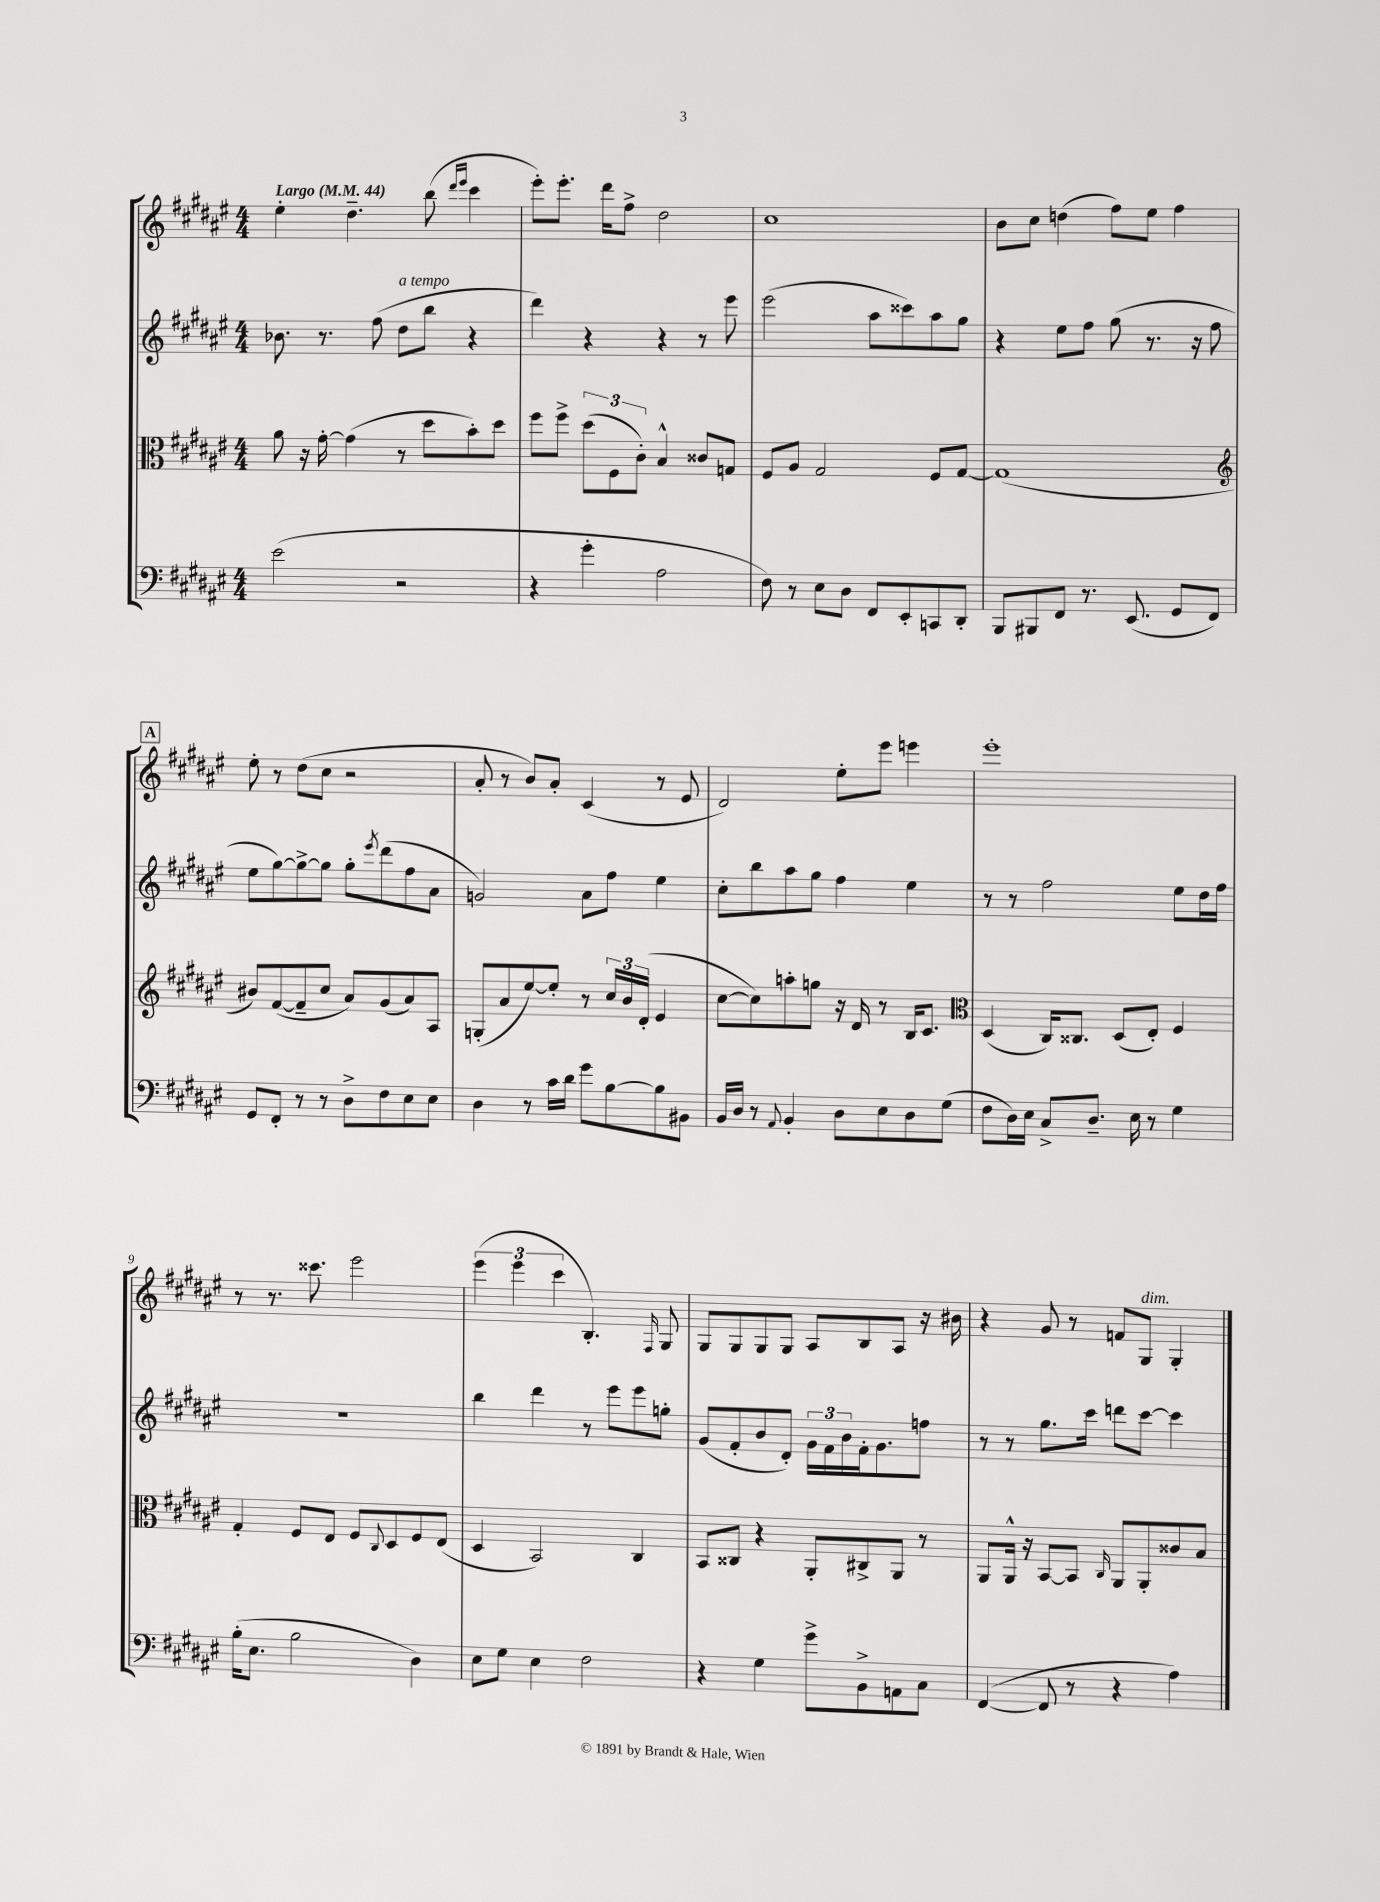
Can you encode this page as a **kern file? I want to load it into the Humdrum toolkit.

**kern	**kern	**kern	**kern
*part4	*part3	*part2	*part1
*staff4	*staff3	*staff2	*staff1
*clefF4	*clefC3	*clefG2	*clefG2
*k[f#c#g#d#a#e#]	*k[f#c#g#d#a#e#]	*k[f#c#g#d#a#e#]	*k[f#c#g#d#a#e#]
*M4/4	*M4/4	*M4/4	*M4/4
*MM44	*MM44	*MM44	*MM44
=1	=1	=1	=1
!	!	!	!LO:TX:a:B:t=Largo
(2e#\	8a#\	8.b-X\	4ee#'\
.	16r	.	.
.	[16g#'\	8.r	.
.	(4g#\]	.	4.dd#~\
.	.	(8ff#\	.
!	!	!LO:TX:a:i:t=a tempo	!
2r	8r	8dd#\L	.
.	8dd#\L	8bb\J	(8bb\
.	.	.	16qqddd#/LL
.	.	.	16qqeee#/JJ
.	8b'\)	4r	4ccc#\
.	8dd#\J	.	.
=2	=2	=2	=2
4r	8ff#\L	4ddd#\)	8eee#'\L)
.	8ff#^\J	.	8.eee#'\J
4g#'\	(12dd#\L	4r	.
.	.	.	16ddd#\KL
.	12F#\	.	.
.	.	.	8ff#^\J
.	12c#'\J)	.	.
2A#\	4B^^/	4r	2dd#\
.	8c##X/L	8r	.
.	8Gn/J	8eee#\	.
=3	=3	=3	=3
8F#\)	8F#/L	(2eee#\	1cc#
8r	8A#/J	.	.
8E#\L	2G#/	.	.
8D#\J	.	.	.
8FF#/L	.	8aa#\L	.
8EE#'/	.	8ccc##X\)	.
8CCn/	8F#/L	8aa#\	.
8DD#'/J	[8G#/J	8gg#\J	.
=4	=4	=4	=4
8BBB/L	(1G#]	4r	8b\L
8BBB#X/	.	.	8cc#\J
8FF#/J	.	8ee#\L	(4ddn\
8.r	.	8ff#\J	.
.	.	(8gg#\	8ff#\L)
(8.EE#/	.	.	.
.	.	8.r	8ee#\J
8GG#/L	.	.	4ff#\
.	.	16r	.
8FF#/J)	.	8ff#\	.
!!LO:LB:g=z
!!LO:REH:place=s1:t=A
=5	=5	=5	=5
*	*clefG2	*	*
8GG#/L	8b#X/L)	8ee#\L	8ee#'\
8FF#'/J	([8f#/	[8gg#\)	8r
8r	8f#~/]	8gg#^\_	(8dd#\L
8r	8cc#/J	8gg#\J]	8cc#\J
8D#^\L	8a#/L)	8gg#'\L	2r
.	.	8qeee#/	.
8F#\	(8g#/	(8ddd#\	.
8E#\	8a#/)	8ff#\	.
8E#\J	8A#/J	8a#\J	.
=6	=6	=6	=6
4D#\	(8Gn'/L	2gn/)	8a#'/
.	8a#/	.	8r
8r	[8ee#/)	.	8b/L)
16c#\LL	8ee#'/J]	.	8a#'/J
16d#\JJ	.	.	.
8g#\L	8r	8a#\L	(4c#/
[8B\	24cc#/LL	8ff#\J	.
.	24b/	.	.
.	(24d#'/JJ	.	.
8B\]	4e#/	4ee#\	8r
8BB#X\J	.	.	8e#/
=7	=7	=7	=7
16BB/LL	[8cc#\L	8cc#'\L	2d#/)
16D#/JJ	.	.	.
8r	8cc#\])	8bb\	.
8qqAA#/	.	.	.
4BB'/	8aan'\	8aa#\	.
.	8ggn\J	8gg#\J	.
8D#\L	16r	4ff#\	8ee#'\L
.	16d#/	.	.
8E#\	8r	.	8eee#\J
8D#\	16B/KL	4ee#\	4eeen\
.	8.c#/J	.	.
(8G#\J	.	.	.
=8	=8	=8	=8
*	*clefC3	*	*
8F#\L	(4D#/	8r	1eee#'
16D#\L)	.	8r	.
16E#\JJ	.	.	.
8C#^/L	16C#/KL)	2ff#\	.
.	8.C##X/J	.	.
8.D#~/J	.	.	.
.	(8D#/L	.	.
16E#\	.	.	.
8r	8E#'/J)	.	.
4G#\	4F#/	8ee#\L	.
.	.	16dd#\L	.
.	.	16ff#\JJ	.
!!LO:LB:g=z
=9	=9	=9	=9
(16B'\KL	4G#'/	1r	8r
8.E#\J	.	.	.
.	.	.	8.r
2B\	8F#/L	.	.
.	.	.	8.ccc##X\
.	8E#/J	.	.
.	8F#/L	.	2eee#\
.	8qqC#/	.	.
.	8D#/	.	.
4D#\)	8F#/	.	.
.	(8E#/J	.	.
=10	=10	=10	=10
8E#\L	4D#/	4bb\	(6eee#\
8G#\J	.	.	.
.	.	.	6eee#\
4E#\	2BB/)	4ddd#\	.
.	.	.	6ccc#\
2F#\	.	8r	4.B'/)
.	.	8eee#\L	.
.	4C#/	8eee#\	.
.	.	.	16qqF#/
.	.	8ggn'\J	8G#/
=11	=11	=11	=11
4r	8BB/L	(8g#/L	8G#/L
.	8C##X/J	8f#'/	8G#/
4G#\	4r	8b/	8G#/
.	.	8d#'/J)	8G#/J
8g#^\L	8AA#'/L	24g#\LL	8A#/L
.	.	24f#\	.
.	.	24b\	.
8BB^\	8C#X^/	16f#'\J	8B/
.	.	8.g#\	.
8AAn\	8AA#/J	.	8A#/J
8C#\J	8r	8ffn\J	16r
.	.	.	16b#X\
=12	=12	=12	=12
([4FF#/	8AA#/L	8r	4r
.	16AA#^^/Jk	8r	.
.	16r	.	.
8FF#/]	[8BB/L	8.gg#\L	8g#/
8r	8BB/J]	.	8r
.	.	16ccc#\Jk	.
.	16qqC#/	.	.
4r	8AA#/L	8dddn\L	8fn/L
!	!	!	!LO:TX:a:i:t=dim.
.	8AA#'/	[8ccc#\J	8G#/J
4A#\)	8c##X/	4ccc#\]	4G#'/
.	8B/J	.	.
==	==	==	==
*-	*-	*-	*-
